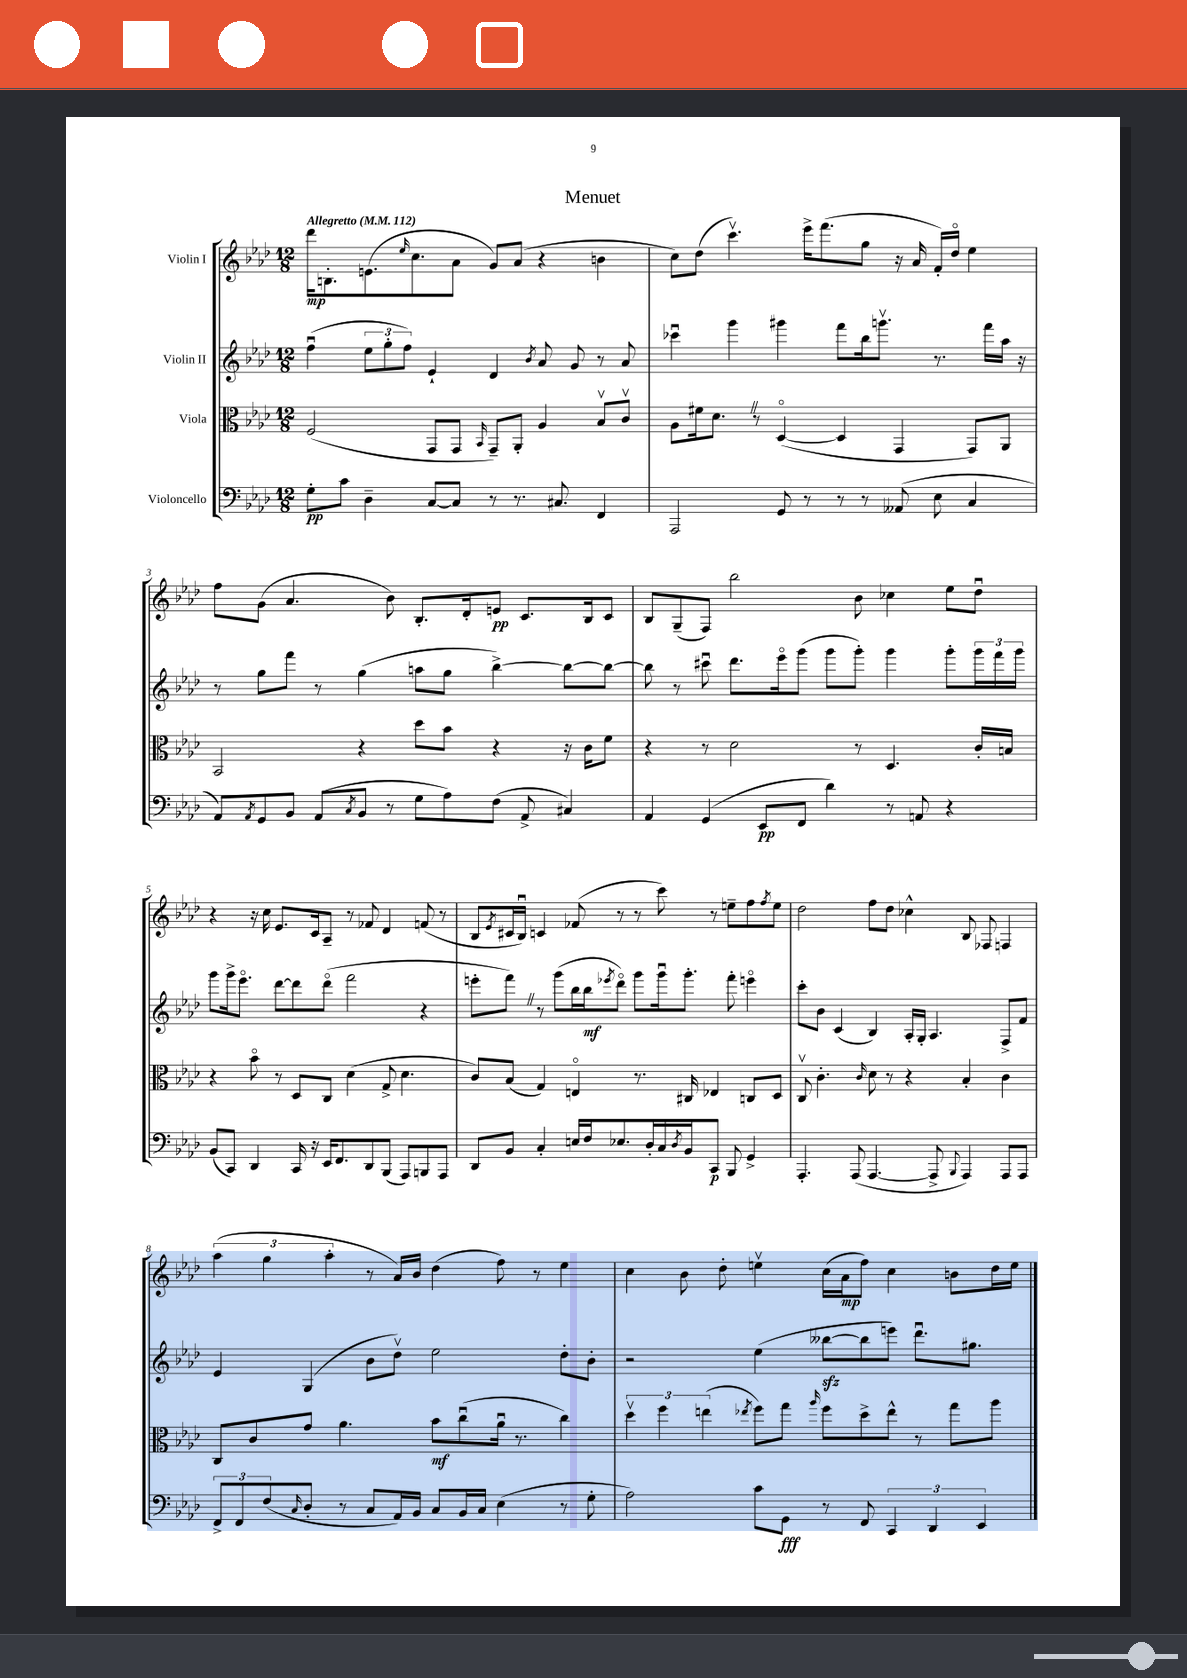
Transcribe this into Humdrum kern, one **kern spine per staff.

**kern	**kern	**kern	**kern
*staff4	*staff3	*staff2	*staff1
*clefF4	*clefC3	*clefG2	*clefG2
*k[b-e-a-d-]	*k[b-e-a-d-]	*k[b-e-a-d-]	*k[b-e-a-d-]
*M12/8	*M12/8	*M12/8	*M12/8
*MM112	*MM112	*MM112	*MM112
8G'	(2F	(4ffu	16ddd-
.	.	.	8.B'
8c	.	.	.
4D-~	.	12ee-	(8.e
.	.	12gg'	.
.	.	12ff)	.
.	.	.	16qqee-
.	.	.	8.cc
[8C	8GG	4e-`	.
8C]	8GG	.	8a-
.	16qqBB-	.	.
8r	8GG~)	4d-	8g)
8.r	8AA-'	.	(8a-
.	.	8qb-	.
.	4A-	8a-	4r
8.C#	.	.	.
.	.	8g	.
4FF	8B-v	8r	4b
.	8cv	8a-	.
=	=	=	=
2AAA-	8A-	4ccc-u	8cc)
.	16f#	.	(8dd-
.	8.d-	.	.
.	.	4ggg	4.cccv)
.	8r	.	.
8GG	([4D-o	4ggg#	.
8r	.	.	16eee-^
.	.	.	(8.fff
8r	4D-]	8fff	.
8r	.	16bb-	8gg
.	.	8.gggv	.
(8AA--	4GG	.	16r
.	.	.	16a-
8E-	.	8.r	16f')
.	.	.	16dd-o
4C	8GG)	.	4ee-
.	.	16fff	.
.	8AA-	16aa-	.
.	.	16r	.
=	=	=	=
8AA-)	2BB-	8r	8ff
8qAA-	.	.	.
8GG	.	8gg	(8g
8BB-	.	8fff	4.a-
(8AA-	.	8r	.
8qC	.	.	.
8BB-	4r	(4gg	.
8r	.	.	8b-)
8G	8dd-	8aa	8.B-'
8A-)	8b-	8gg	.
.	.	.	16d-'
(8F	4r	[4bb-^)	8e
8AA-^	.	.	8.c
4C#)	16r	8bb-_	.
.	16c	.	16B-
.	8f	8bb-_	8c
=	=	=	=
4AA-	4r	8bb-]	8B-
.	.	8r	(8G~
(4GG	8r	8ccc#u	8F)
.	2d-	8.ddd-	2bb-
8EE-	.	.	.
.	.	16eee-o	.
8FF	.	(8ggg	.
4d-)	.	8ggg	.
.	8r	8ggg')	8b-
8r	4.D-	4ggg	4cc-
8AA	.	.	.
4r	.	8ggg'	8ee-
.	16c'	24ggg	8dd-u
.	.	24fff	.
.	16B	.	.
.	.	24ggg	.
=	=	=	=
(8BB-	4r	8ggg	4r
8CC)	.	16ggg^	.
.	.	8.eee-o	.
4DD-	8b-o	.	16r
.	.	.	16cc
.	8r	[8ddd-	8.e-
16CC	8D-	8ddd-]	.
16r	.	.	16c
16EE-	8C	(8ddd-o	8A-~
8.FF	.	.	.
.	(4d-	2fff	8r
8DD-	.	.	8f-
(8BBB-	8G^	.	4d-
8AAA-)	4.d-	.	.
8BBB	.	4r	(8f
8AAA-	.	.	8r
=	=	=	=
8DD-	8c)	8eee'	8B-
.	.	.	8qe-
8BB-	(8B-	8fff)	16c#
.	.	.	16B-u)
4C'	4G)	8r	4c
.	.	(8ggg	.
16E	4Eo	16bb-	(8f-
16F	.	16bb-	.
.	.	8qeee-	.
8.E-	.	8ddd-o)	8r
.	8.r	8ggg	8r
16D-'	.	.	.
16C	.	16gggu	8ccc)
8qD-	.	.	.
16BB-	16C#	8.ggg'	.
8CC	4E-	.	8r
8BBB-	.	8fff'	8ee~
4GG^	8C	4eeeo	8ff
.	.	.	8qff
.	8D-	.	8ee
=	=	=	=
4.AAA-'	8Cv	8ccc'	2dd-
.	4.c'	8b-	.
.	.	(4c	.
(8AAA-	.	.	.
.	16qqc	.	.
[4.AAA-	8d-	4B-)	8ff
.	8r	.	8dd-
.	4r	16A-'	4cc-^^
.	.	16G'	.
8AAA-^]	.	4.A-	.
8qqBBB-	.	.	.
4AAA-)	4B-'	.	8B-
.	.	.	8F-
8AAA-	4c	8F^	4F
8AAA-	.	8f	.
=	=	=	=
12FF^	8C	4e-	(6aa-
12FF	.	.	.
.	8c	.	.
(12F	.	.	6gg
16qqC	.	.	.
8D-'	8g	(4G	.
.	.	.	6aa-'
8r	4.a-	.	.
8C	.	8b-	8r
16AA-)	.	8dd-v)	16a-)
16BB-	.	.	16b-
8C	8b-	2ee-	(4dd-
16BB-	(8ccu	.	.
16C	.	.	.
(4E-	16a-u	.	8ff)
.	8.r	.	.
.	.	.	8r
8r	4cc)	8dd-'	4ee-
8G'	.	8b-'	.
=	=	=	=
2A-)	6dd-v	2r	4cc
.	6ff	.	.
.	.	.	8b-
.	(6ee	.	.
.	.	.	8dd-'
.	8qee-	.	.
8c	8ff)	(4ee-	4eev
8GG	8gg	.	.
.	16qqaa-	.	.
8r	8ff	[8bb--	(16cc
.	.	.	16a-
8FF	8dd-^	8bb--]	8ff)
6CC	8ee-^^	8eee)	4cc
.	8r	8.ddd-u	.
6DD-	.	.	.
.	8gg	.	8b
.	.	8.gg#	.
6EE-	.	.	.
.	8aa-	.	16dd-
.	.	.	16ee
==	==	==	==
*-	*-	*-	*-
